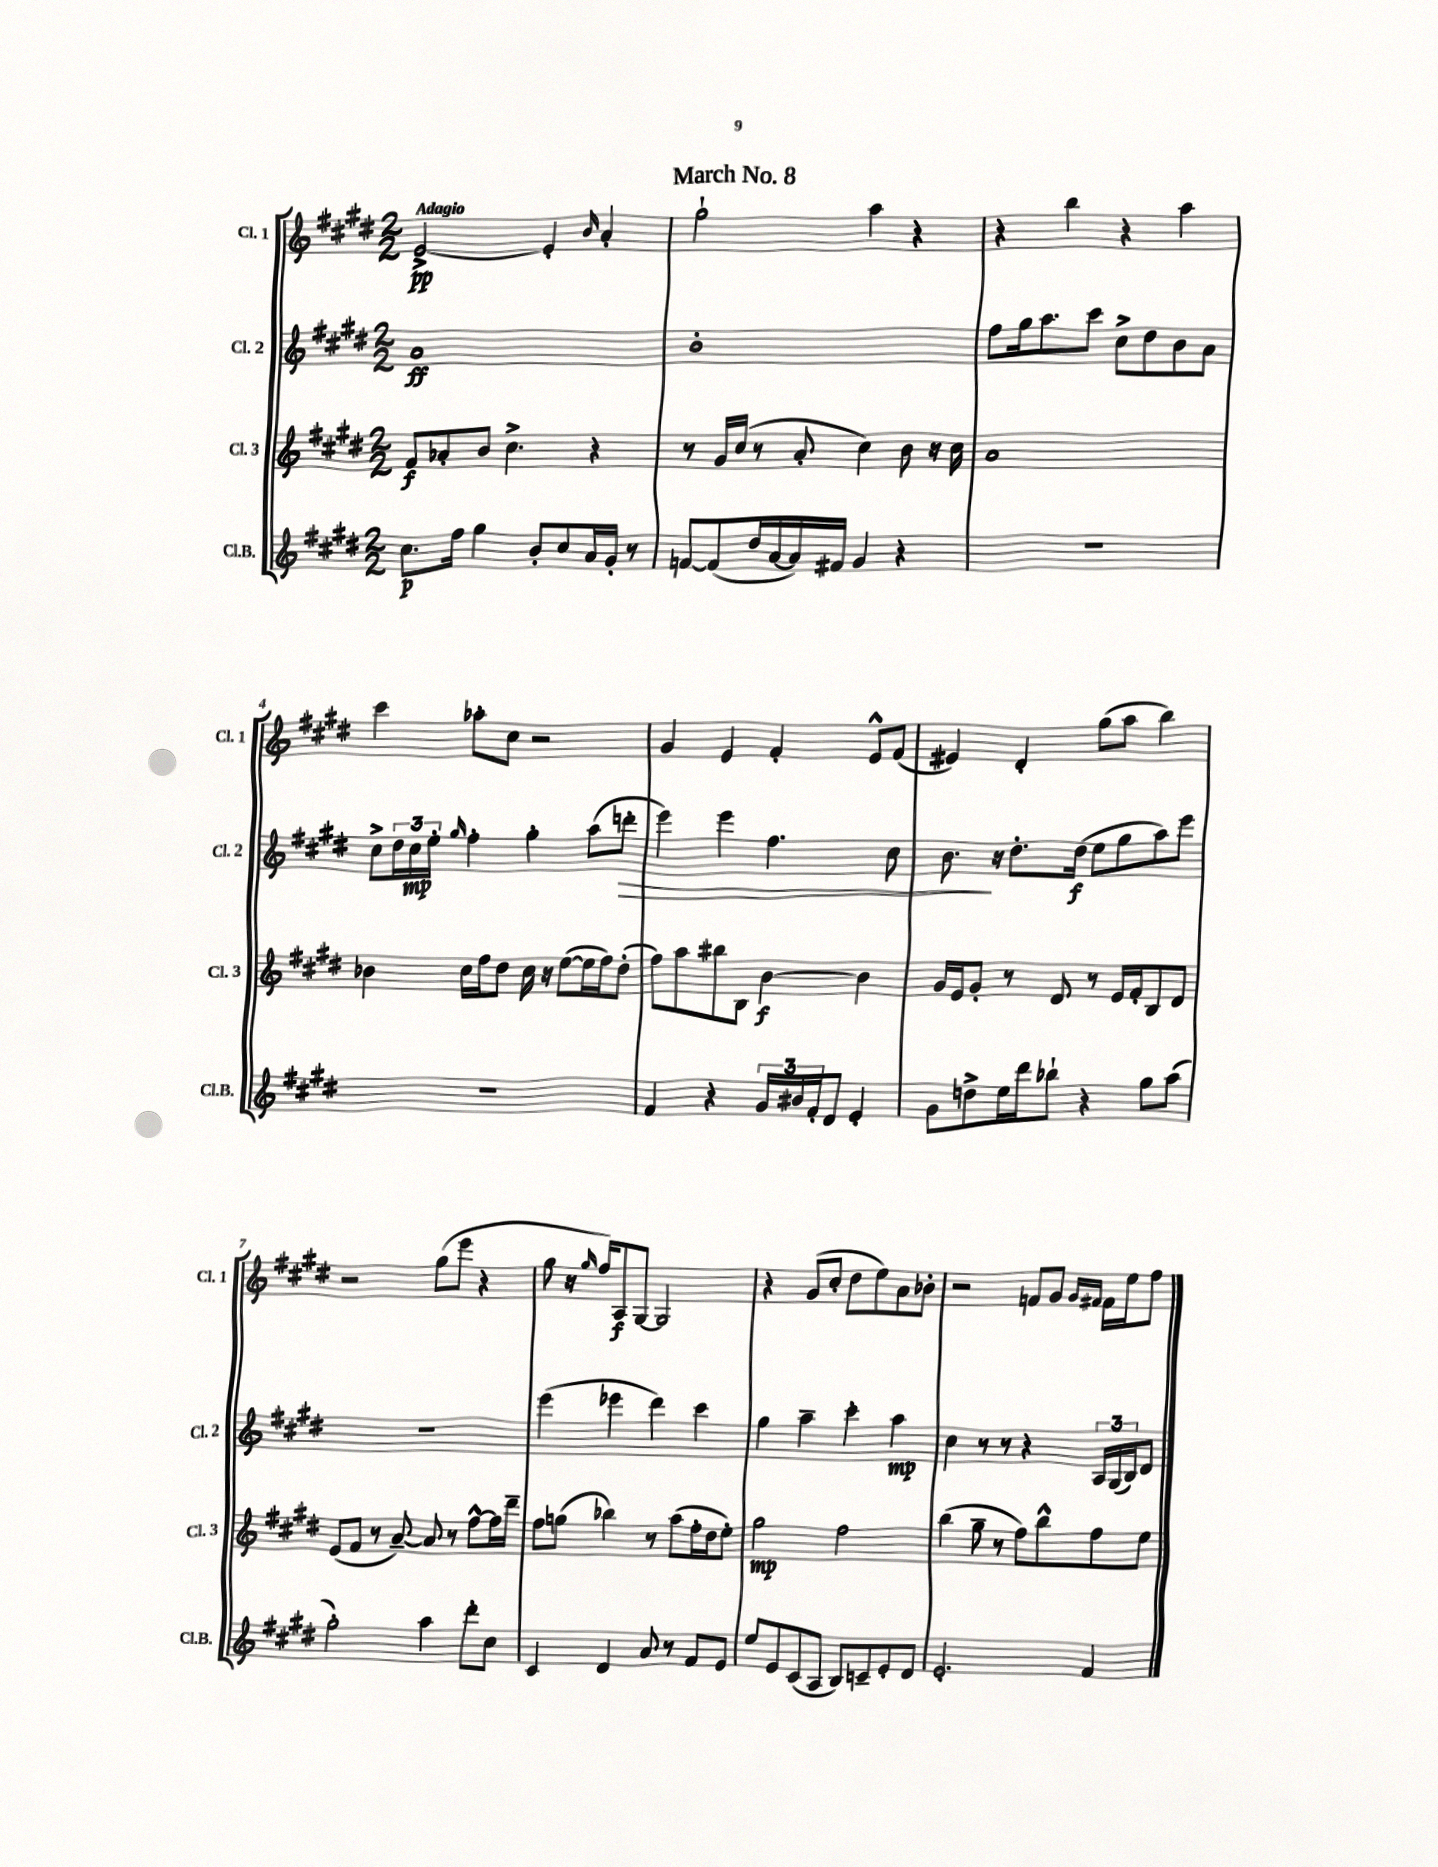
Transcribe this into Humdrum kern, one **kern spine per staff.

**kern	**kern	**kern	**kern
*staff4	*staff3	*staff2	*staff1
*clefG2	*clefG2	*clefG2	*clefG2
*k[f#c#g#d#]	*k[f#c#g#d#]	*k[f#c#g#d#]	*k[f#c#g#d#]
*M2/2	*M2/2	*M2/2	*M2/2
8.cc#\L	8f#/L	1a	[2e^/
.	8a-'/	.	.
16ff#\Jk	.	.	.
4gg#\	8b/J	.	.
.	4.cc#^\	.	.
8b'/L	.	.	4e'/]
8cc#/	.	.	.
.	.	.	16qqb/
16a/L	4r	.	4a'/
16g#'/JJ	.	.	.
8r	.	.	.
=	=	=	=
[8f/L	8r	1b'	2gg#`\
(8f/]	16g#/LL	.	.
.	(16cc#/JJ	.	.
16dd#/L	8r	.	.
[16a/	.	.	.
16a/])	8a'/	.	.
16f#/JJ	.	.	.
4g#/	4cc#\)	.	4aa\
4r	8b\	.	4r
.	16r	.	.
.	16cc#\	.	.
=	=	=	=
1r	1a	8ff#\L	4r
.	.	16gg#\k	.
.	.	8.aa\	.
.	.	.	4bb\
.	.	8ccc#\J	.
.	.	8cc#^\L	4r
.	.	8dd#\	.
.	.	8b\	4aa\
.	.	8a\J	.
=	=	=	=
1r	4b-\	8cc#^\L	4ccc#\
.	.	24dd#\L	.
.	.	24cc#\	.
.	.	24ee'\JJ	.
.	.	16qqgg#/	.
.	16cc#\LL	4ff#'\	8aa-'\L
.	16ff#\J	.	.
.	8dd#\J	.	8cc#\J
.	16cc#\	4gg#'\	2r
.	16r	.	.
.	([8ee\L	.	.
.	16ee\]L	(8aa\L	.
.	16ff#\J)	.	.
.	(8dd#'\J	8ddd'\J	.
=	=	=	=
4f#/	8ff#\L)	4eee\)	4g#/
.	8aa\	.	.
4r	8bb#\	4eee\	4e/
.	8B\J	.	.
24g#/LL	[4b\	4.ff#\	4f#'/
24b#/	.	.	.
24f#'/J	.	.	.
8d#/J	.	.	.
4e'/	4b\]	.	8e^^/L
.	.	8cc#\	(8f#/J
=	=	=	=
8g#\L	16g#/LL	8.b\	4e#/)
.	16e/J	.	.
8dd^\	8g#'/J	.	.
.	.	16r	.
16ee\L	8r	8.dd#'\L	4d#'/
16ddd#\J	.	.	.
8bb-`\J	8d#/	.	.
.	.	(16dd#\Jk	.
4r	8r	8ee\L	(8gg#\L
.	16e/LL	8gg#\	8aa\J
.	16f#'/J	.	.
8gg#\L	8B/	8aa\)	4bb\)
(8aa\J	8d#/J	8eee\J	.
=	=	=	=
2gg#'\)	(8e/L	1r	2r
.	8f#/J	.	.
.	8r	.	.
.	[8a~/)	.	.
4aa\	8a/]	.	(8gg#\L
.	8r	.	8eee\J
8ddd#'\L	[8ff#^^\L	.	4r
8cc#\J	16ff#\]L	.	.
.	16ddd#~\JJ	.	.
=	=	=	=
4c#/	8ff#\L	(4eee\	8gg#\
.	(8gg\J	.	16r
.	.	.	16qqgg#/
.	.	.	16ff#/LK)
4d#/	4bb-\)	4eee-\	8A/
.	.	.	[8G#/J
8a/	8r	4ddd#\)	2G#/]
8r	(8aa\L	.	.
8f#/L	16ff#'\L	4ccc#\	.
.	16dd#\J	.	.
8e/J	8ee'\J)	.	.
=	=	=	=
8ee/L	2gg#\	4gg#\	4r
8e/	.	.	.
(8c#/	.	4aa~\	(8g#/L
8A/J	.	.	8cc#'/J
8B/L)	2ff#\	4ccc#'\	8dd#\L
8c~/	.	.	8ee\)
8e'/	.	4aa\	8a\
8d#/J	.	.	8b-'\J
=	=	=	=
2.e'/	(4bb\	4cc#\	2r
.	8gg#~\	8r	.
.	8r	8r	.
.	8ff#\L)	4r	8f/L
.	8bb^^\	.	8g#/J
.	.	.	16qqg#/LL
.	.	.	16qqf#/JJ
4f#/	8ff#\	24A/LL	16f#\LL
.	.	(24G#/	.
.	.	.	16ee\J
.	.	24B/J)	.
.	8ee\J	8d#/J	8ff#\J
==	==	==	==
*-	*-	*-	*-
